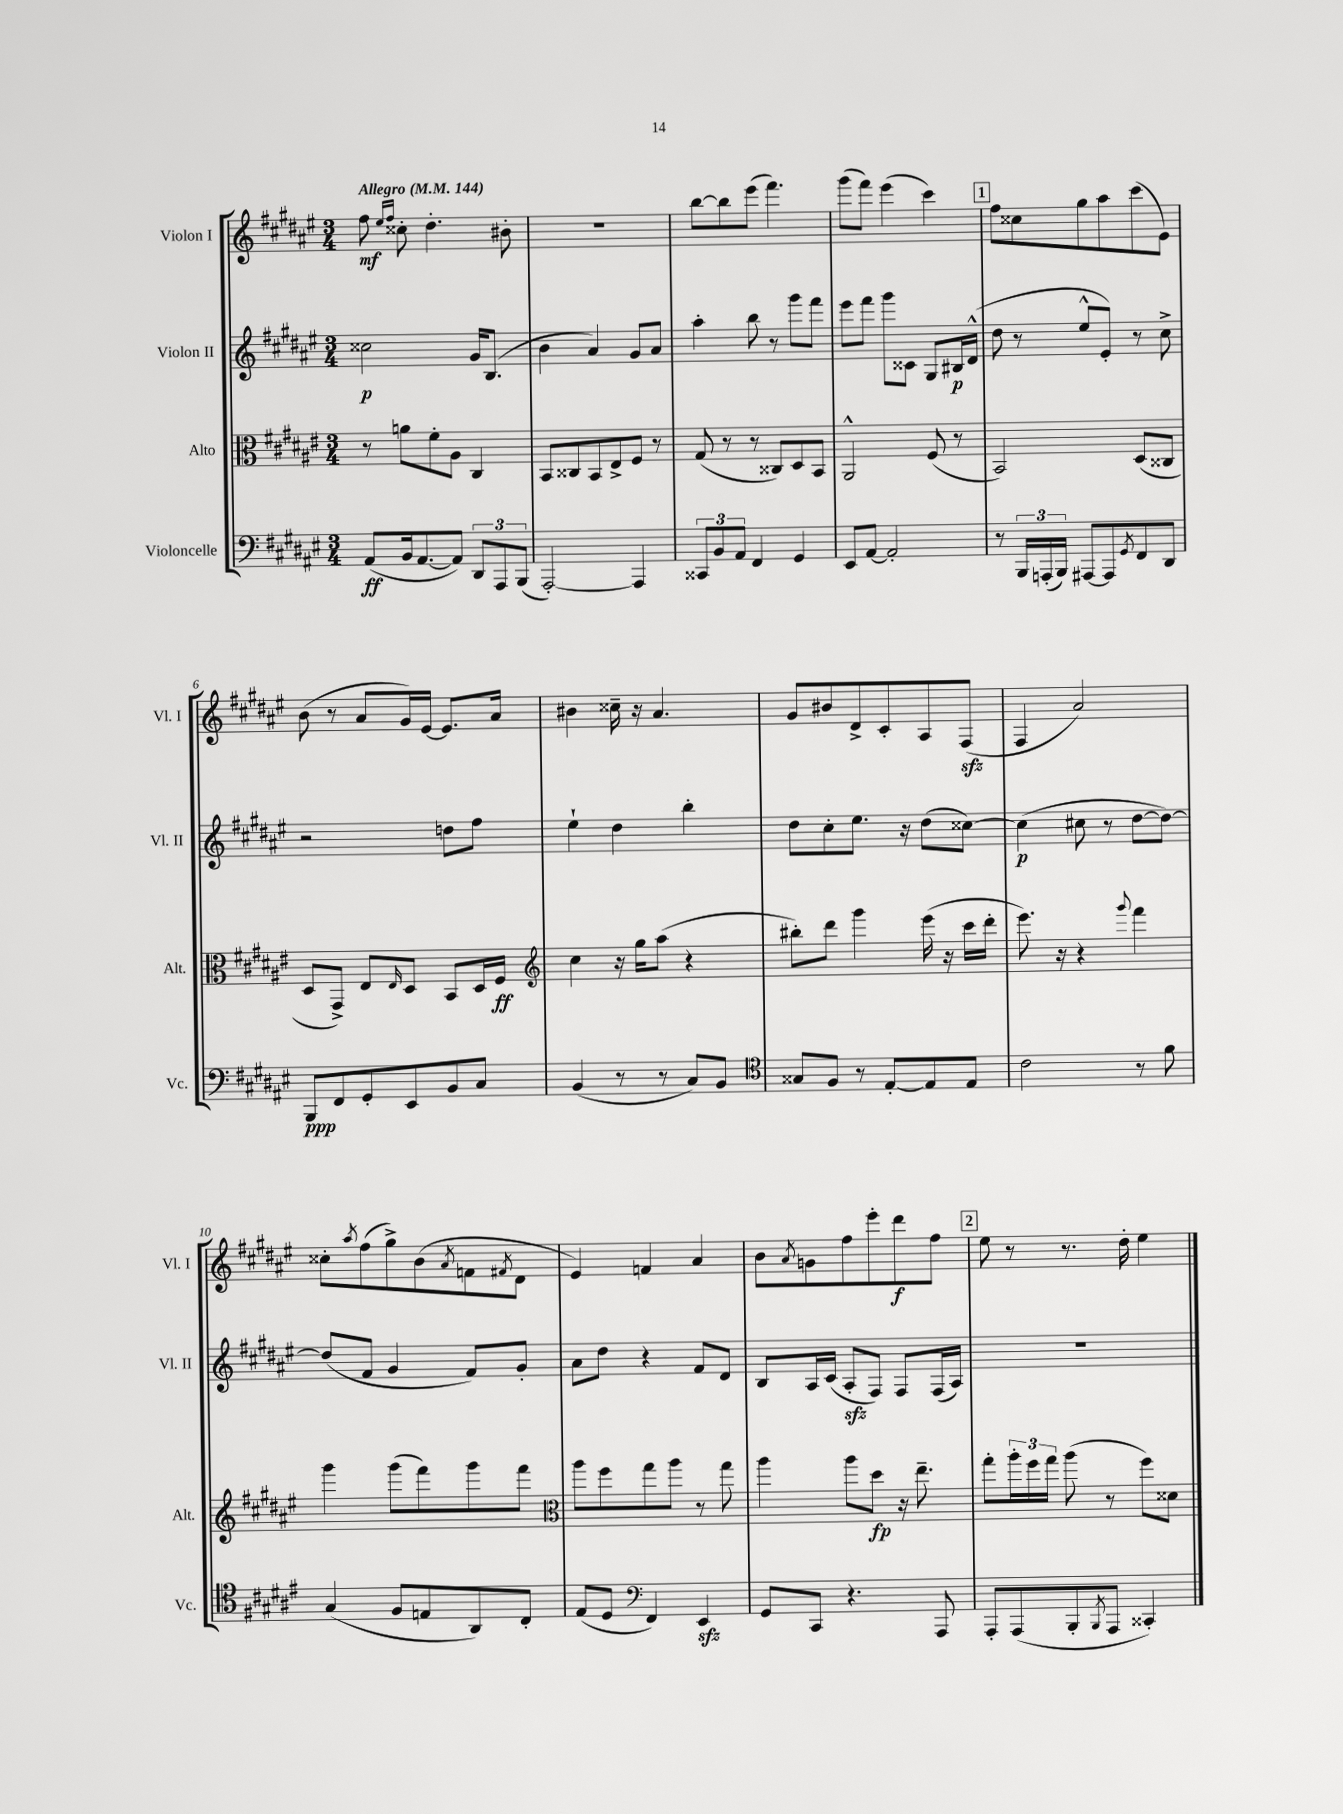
<<
\new StaffGroup <<
\new Staff = "s0" \with { instrumentName = "Violon I" shortInstrumentName = "Vl. I" } {
    \clef treble \key fis \major \numericTimeSignature \time 3/4 \tempo "Allegro" 4 = 144
    fis''8\mf \grace { eis''16 fis''16 } cisis''8-. dis''4.-. bis'8-. |
    R2. |
    b''8~ b''8 eis'''8( fis'''4.) |
    gis'''8( fis'''8) eis'''4( cis'''4) |
    \mark \markup { \box "1" } fis''8 cisis''8 gis''8 ais''8 cis'''8( eis'8) |
    b'8( r8 ais'8 gis'16) eis'16~ eis'8. ais'16 |
    bis'4 cisis''16-- r16 ais'4. |
    gis'8 bis'8 dis'8-> cis'8-. ais8 fis8\sfz( |
    fis4 ais'2) |
    cisis''8-. \acciaccatura { ais''8 } fis''8( gis''8->) b'8( \acciaccatura { ais'8 } f'8 \acciaccatura { fis'8 } dis'8 |
    eis'4) f'4 ais'4 |
    b'8 \acciaccatura { ais'8 } g'8 fis''8 eis'''8-. dis'''8\f fis''8 |
    \mark \markup { \box "2" } eis''8 r8 r8. dis''16-. eis''4 \bar "|." |
}
\new Staff = "s1" \with { instrumentName = "Violon II" shortInstrumentName = "Vl. II" } {
    \clef treble \key fis \major \numericTimeSignature \time 3/4
    cisis''2\p gis'16 b8.( |
    b'4 ais'4) gis'8 ais'8 |
    ais''4-. b''8 r8 gis'''8 fis'''8 |
    eis'''8 fis'''8 gis'''8 cisis'8 gis8 bis16\p dis'16-^( |
    \mark \markup { \box "1" } dis''8 r8 eis''8-^ eis'8-.) r8 cis''8-> |
    r2 d''8 fis''8 |
    eis''4-! dis''4 b''4-. |
    dis''8 cis''8-. eis''8. r16 dis''8( cisis''8~) |
    cisis''4\p( cis''8 r8 dis''8~ dis''8~) |
    dis''8( fis'8 gis'4 fis'8) gis'8-. |
    ais'8 dis''8 r4 fis'8 dis'8 |
    b8 ais16 cis'16( ais8-.\sfz fis8) fis8 fis16( ais16) |
    \mark \markup { \box "2" } R2. \bar "|." |
}
\new Staff = "s2" \with { instrumentName = "Alto" shortInstrumentName = "Alt." } {
    \clef alto \key fis \major \numericTimeSignature \time 3/4
    r8 a'8 fis'8-. ais8 cis4 |
    b,8 cisis8 b,8 eis8-> fis8 r8 |
    gis8( r8 r8 cisis8) dis8 b,8 |
    ais,2-^ fis8( r8 |
    \mark \markup { \box "1" } b,2) dis8( cisis8 |
    dis8 gis,8->) eis8 \grace { eis16 } dis8 b,8 dis16 fis16\ff |
    \clef treble cis''4 r16 gis''16 ais''8( r4 |
    bis''8-.) dis'''8 gis'''4 eis'''16( r16 cis'''16 dis'''16-. |
    eis'''8.) r16 r4 \appoggiatura { gis'''8 } fis'''4 |
    gis'''4 gis'''8( fis'''8) gis'''8 fis'''8 |
    \clef alto ais''8 fis''8 gis''8 ais''8 r8 gis''8 |
    ais''4 ais''8 dis''8\fp r16 eis''8.-- |
    \mark \markup { \box "2" } gis''8-. \tuplet 3/2 { ais''16-. fis''16 gis''16 } ais''8( r8 fis''8) disis'8 \bar "|." |
}
\new Staff = "s3" \with { instrumentName = "Violoncelle" shortInstrumentName = "Vc." } {
    \clef bass \key fis \major \numericTimeSignature \time 3/4
    ais,8\ff( b,16 ais,8.~ ais,8) \tuplet 3/2 { dis,8 ais,,8 b,,8( } |
    ais,,2~-.) ais,,4 |
    \tuplet 3/2 { cisis,8 b,8 ais,8 } fis,4 gis,4 |
    eis,8 ais,8~ ais,2-. |
    \mark \markup { \box "1" } r8 \tuplet 3/2 { b,,16 a,,16-.( b,,16) } ais,,8~ ais,,8 \acciaccatura { gis,8 } fis,8 dis,8 |
    b,,8\ppp fis,8 gis,8-. eis,8 b,8 cis8 |
    b,4( r8 r8 cis8) b,8 |
    \clef tenor gisis8 fis8 r8 eis8~-. eis8 eis8 |
    cis'2 r8 fis'8 |
    gis4( fis8 e8 ais,8) cis8-. |
    eis8( dis8 \clef bass fis,4) eis,4\sfz |
    gis,8 cis,8 r4. ais,,8 |
    \mark \markup { \box "2" } ais,,8-. ais,,8( b,,8-. \acciaccatura { b,,8 } ais,,8 cisis,4-.) \bar "|." |
}
>>
>>
